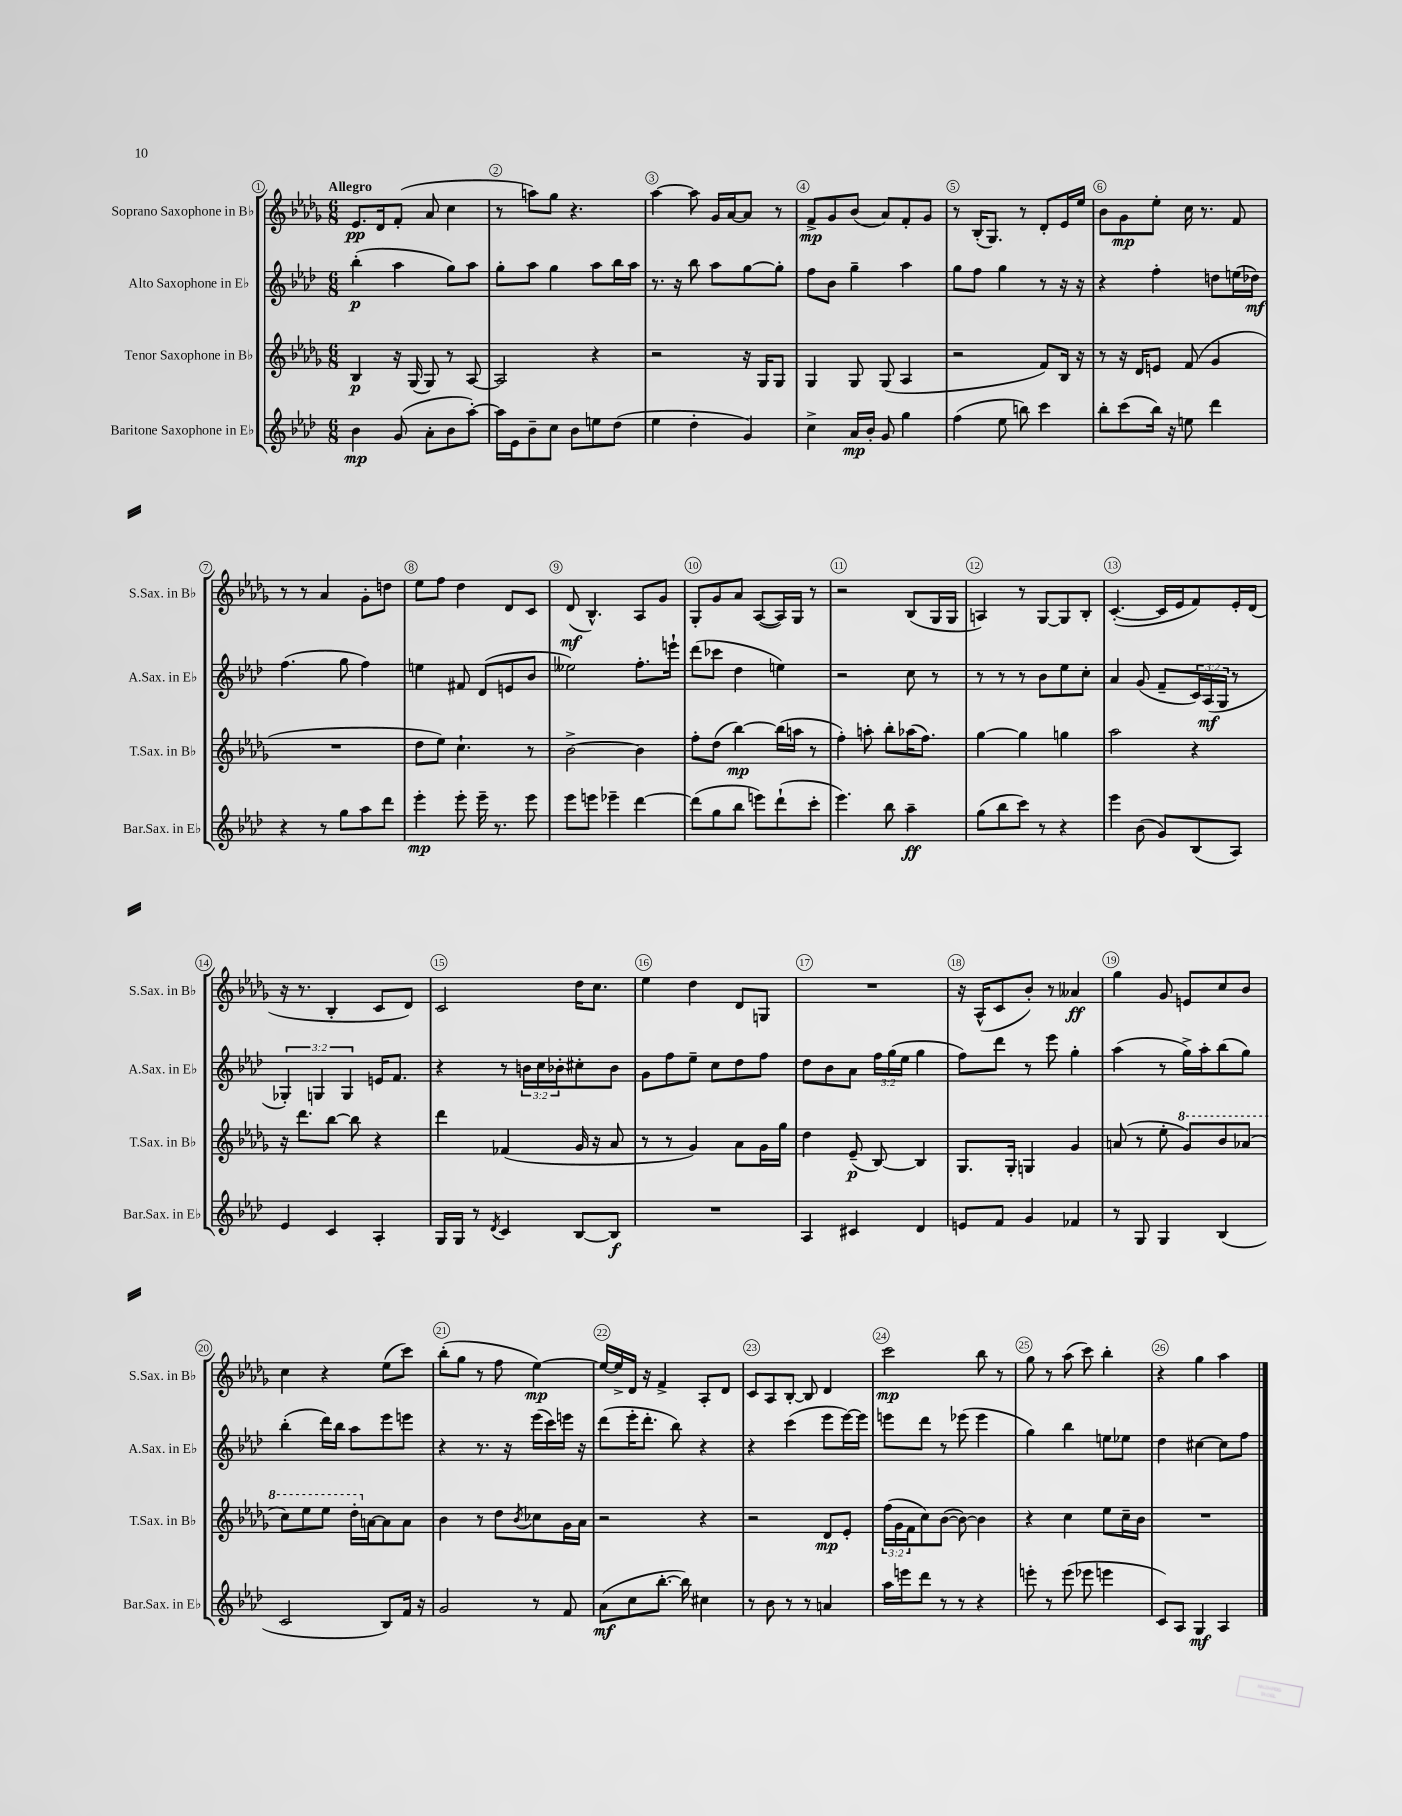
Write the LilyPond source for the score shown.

<<
\new StaffGroup <<
\new Staff = "s0" \with { instrumentName = "Soprano Saxophone in Bb" shortInstrumentName = "S.Sax. in Bb" } {
    \clef treble \key des \major \numericTimeSignature \time 6/8 \tempo "Allegro"
    ees'8.\pp des'16 f'8-.( aes'8 c''4 |
    r8 a''8) ges''8 r4. |
    aes''4~ aes''8 ges'16 aes'16~ aes'8 r8 |
    f'8->\mp ges'8 bes'8( aes'8) f'8-. ges'8 |
    r8 bes16-.( ges8.) r8 des'8-. ees'16 ees''16 |
    bes'8 ges'8\mp ees''8-. c''16 r8. f'8 |
    r8 r8 aes'4 ges'8-. d''8 |
    ees''8 f''8 des''4 des'8 c'8 |
    des'8\mf( bes4.-^) aes8 ges'8 |
    ges8-. ges'8 aes'8 aes8~( aes16) ges16 r8 |
    r2 bes8( ges16 ges16 |
    a4) r8 ges8~ ges8 bes8-. |
    c'4.~-.( c'16 ees'16 f'8) ees'16-. des'16( |
    r16 r8. bes4-. c'8 des'8) |
    c'2 des''16 c''8. |
    ees''4 des''4 des'8 g8 |
    R2. |
    r16 aes16-^( c'8 bes'8-.) r8 aeses'4\ff |
    ges''4 ges'8 e'8 c''8 bes'8 |
    c''4 r4 ees''8( c'''8) |
    bes''8-.( ges''8 r8 f''8 ees''4~\mp) |
    ees''16~ ees''16-> des'16 r16 f'4-> aes8-. des'8 |
    c'8 aes8 bes8~-. bes8 des'4 |
    c'''2\mp bes''8 r8 |
    ges''8 r8 aes''8( c'''8) bes''4-. |
    r4 ges''4 aes''4 \bar "|." |
}
\new Staff = "s1" \with { instrumentName = "Alto Saxophone in Eb" shortInstrumentName = "A.Sax. in Eb" } {
    \clef treble \key aes \major \numericTimeSignature \time 6/8 \override Staff.TupletNumber.text = #tuplet-number::calc-fraction-text
    bes''4-.\p( aes''4 g''8) aes''8 |
    g''8-. aes''8 g''4 aes''8 bes''16 aes''16 |
    r8. r16 bes''8 aes''8 g''8~ g''8-. |
    f''8 bes'8 g''4-- aes''4 |
    g''8 f''8 g''4 r8 r16 r16 |
    r4 f''4-. d''8 e''16( des''16\mf) |
    f''4.( g''8 f''4) |
    e''4 fis'8 des'8( e'8 bes'8 |
    eeses''2) f''8.-. e'''16-! |
    des'''8( ces'''8 des''4 e''4) |
    r2 c''8 r8 |
    r8 r8 r8 bes'8 ees''8 c''8-. |
    aes'4 g'8( f'8-- \tuplet 3/2 { c'16) aes16\mf( g16 } r8 |
    \tuplet 3/2 { ges4-.) g4 g4 } e'16 f'8. |
    r4 r8 \tuplet 3/2 { b'16 c''16 bes'16-. } cis''8-. bes'8 |
    g'8 f''8 ees''8-- c''8 des''8 f''8 |
    des''8 bes'8 aes'8 \tuplet 3/2 { f''16 g''16( ees''16 } g''4 |
    f''8) des'''8 r8 ees'''8 g''4-. |
    aes''4( r8 g''16->) aes''16-. bes''8( g''8) |
    bes''4-.( des'''16) bes''16 aes''8 ees'''8 e'''8 |
    r4 r8. r16 ees'''16( c'''16) e'''16 r16 |
    des'''8( ees'''16-. des'''8.-. bes''8) r4 |
    r4 c'''4( ees'''8 ees'''16~) ees'''16 |
    e'''8 des'''8 r8 ees'''8( ees'''4 |
    g''4) bes''4 e''8 ees''8 |
    des''4 cis''4~ cis''8 f''8 \bar "|." |
}
\new Staff = "s2" \with { instrumentName = "Tenor Saxophone in Bb" shortInstrumentName = "T.Sax. in Bb" } {
    \clef treble \key des \major \numericTimeSignature \time 6/8 \override Staff.TupletNumber.text = #tuplet-number::calc-fraction-text
    bes4\p r16 ges16( ges8) r8 aes8~ |
    aes2 r4 |
    r2 r16 ges16 ges8 |
    ges4 ges8 ges8( aes4 |
    r2 f'8) bes16 r16 |
    r8 r16 des'16 e'8 f'8( ges'4 |
    R2. |
    des''8 ees''8) c''4.-! r8 |
    bes'2~-> bes'4 |
    f''8-. des''8( bes''4~\mp) bes''16( a''16 r8 |
    f''4-.) a''8-. bes''8-. aes''16( f''8.) |
    ges''4~ ges''4 g''4 |
    aes''2 r4 |
    r16 des'''8. bes''8~ bes''8 r4 |
    des'''4 fes'4( ges'16 r16 aes'8 |
    r8 r8 ges'4) aes'8 ges'16 ges''16 |
    des''4 ees'8--\p( bes8~) bes4 |
    ges8. ges16-. g4 ges'4 |
    a'8( r8 ees''8-. \ottava #1 ges''8) bes''8 aes''!8( |
    c'''8) ees'''8 ees'''8 des'''16-. \ottava #0 a'16~ a'8 a'8 |
    bes'4 r8 des''8 \acciaccatura { bes'8 } ces''8 ges'16 aes'16 |
    r2 r4 |
    r2 des'8\mp ees'8-. |
    \tuplet 3/2 { f''16( ges'16 f'16 } c''8) bes'8~( bes'8~) bes'4 |
    r4 c''4 ees''8 c''16-- bes'16 |
    R2. \bar "|." |
}
\new Staff = "s3" \with { instrumentName = "Baritone Saxophone in Eb" shortInstrumentName = "Bar.Sax. in Eb" } {
    \clef treble \key aes \major \numericTimeSignature \time 6/8
    bes'4\mp g'8( aes'8-. bes'8 aes''8~-.) |
    aes''16 ees'16 bes'8-- c''8 bes'8 e''8 des''8( |
    ees''4 des''4-. g'4) |
    c''4-> aes'16\mp bes'16-. g'8 g''4 |
    f''4( ees''8 b''8) c'''4 |
    bes''8-. c'''8( bes''16) r16 e''8 des'''4 |
    r4 r8 g''8 aes''8 des'''8 |
    ees'''4-.\mp ees'''8-. ees'''16-- r8. ees'''8 |
    ees'''8 e'''8 ees'''4-- des'''4~ |
    des'''8( g''8 bes''8 e'''8) des'''8-!( c'''8-. |
    ees'''4.) bes''8 aes''4--\ff |
    g''8( bes''8 c'''8) r8 r4 |
    ees'''4 bes'8( g'8) bes8( aes8) |
    ees'4 c'4 aes4-. |
    g16 g16 r8 \acciaccatura { des'8 } c'4 bes8~ bes8\f |
    R2. |
    aes4 cis'4 des'4 |
    e'8 f'8 g'4 fes'4 |
    r8 g8 g4 bes4( |
    c'2 bes8) f'16 r16 |
    g'2 r8 f'8 |
    aes'8\mf( c''8 bes''8.~-. bes''16) cis''4 |
    r8 bes'8 r8 r8 a'4 |
    aes''16 e'''16 des'''8 r8 r8 r4 |
    e'''8-. r8 e'''8( ees'''8 e'''4 |
    c'8) aes8 g4\mf aes4 \bar "|." |
}
>>
>>
\layout { \context { \Score \override BarNumber.break-visibility = ##(#f #t #t) barNumberVisibility = #all-bar-numbers-visible \override BarNumber.stencil = #(make-stencil-circler 0.1 0.3 ly:text-interface::print) } }
